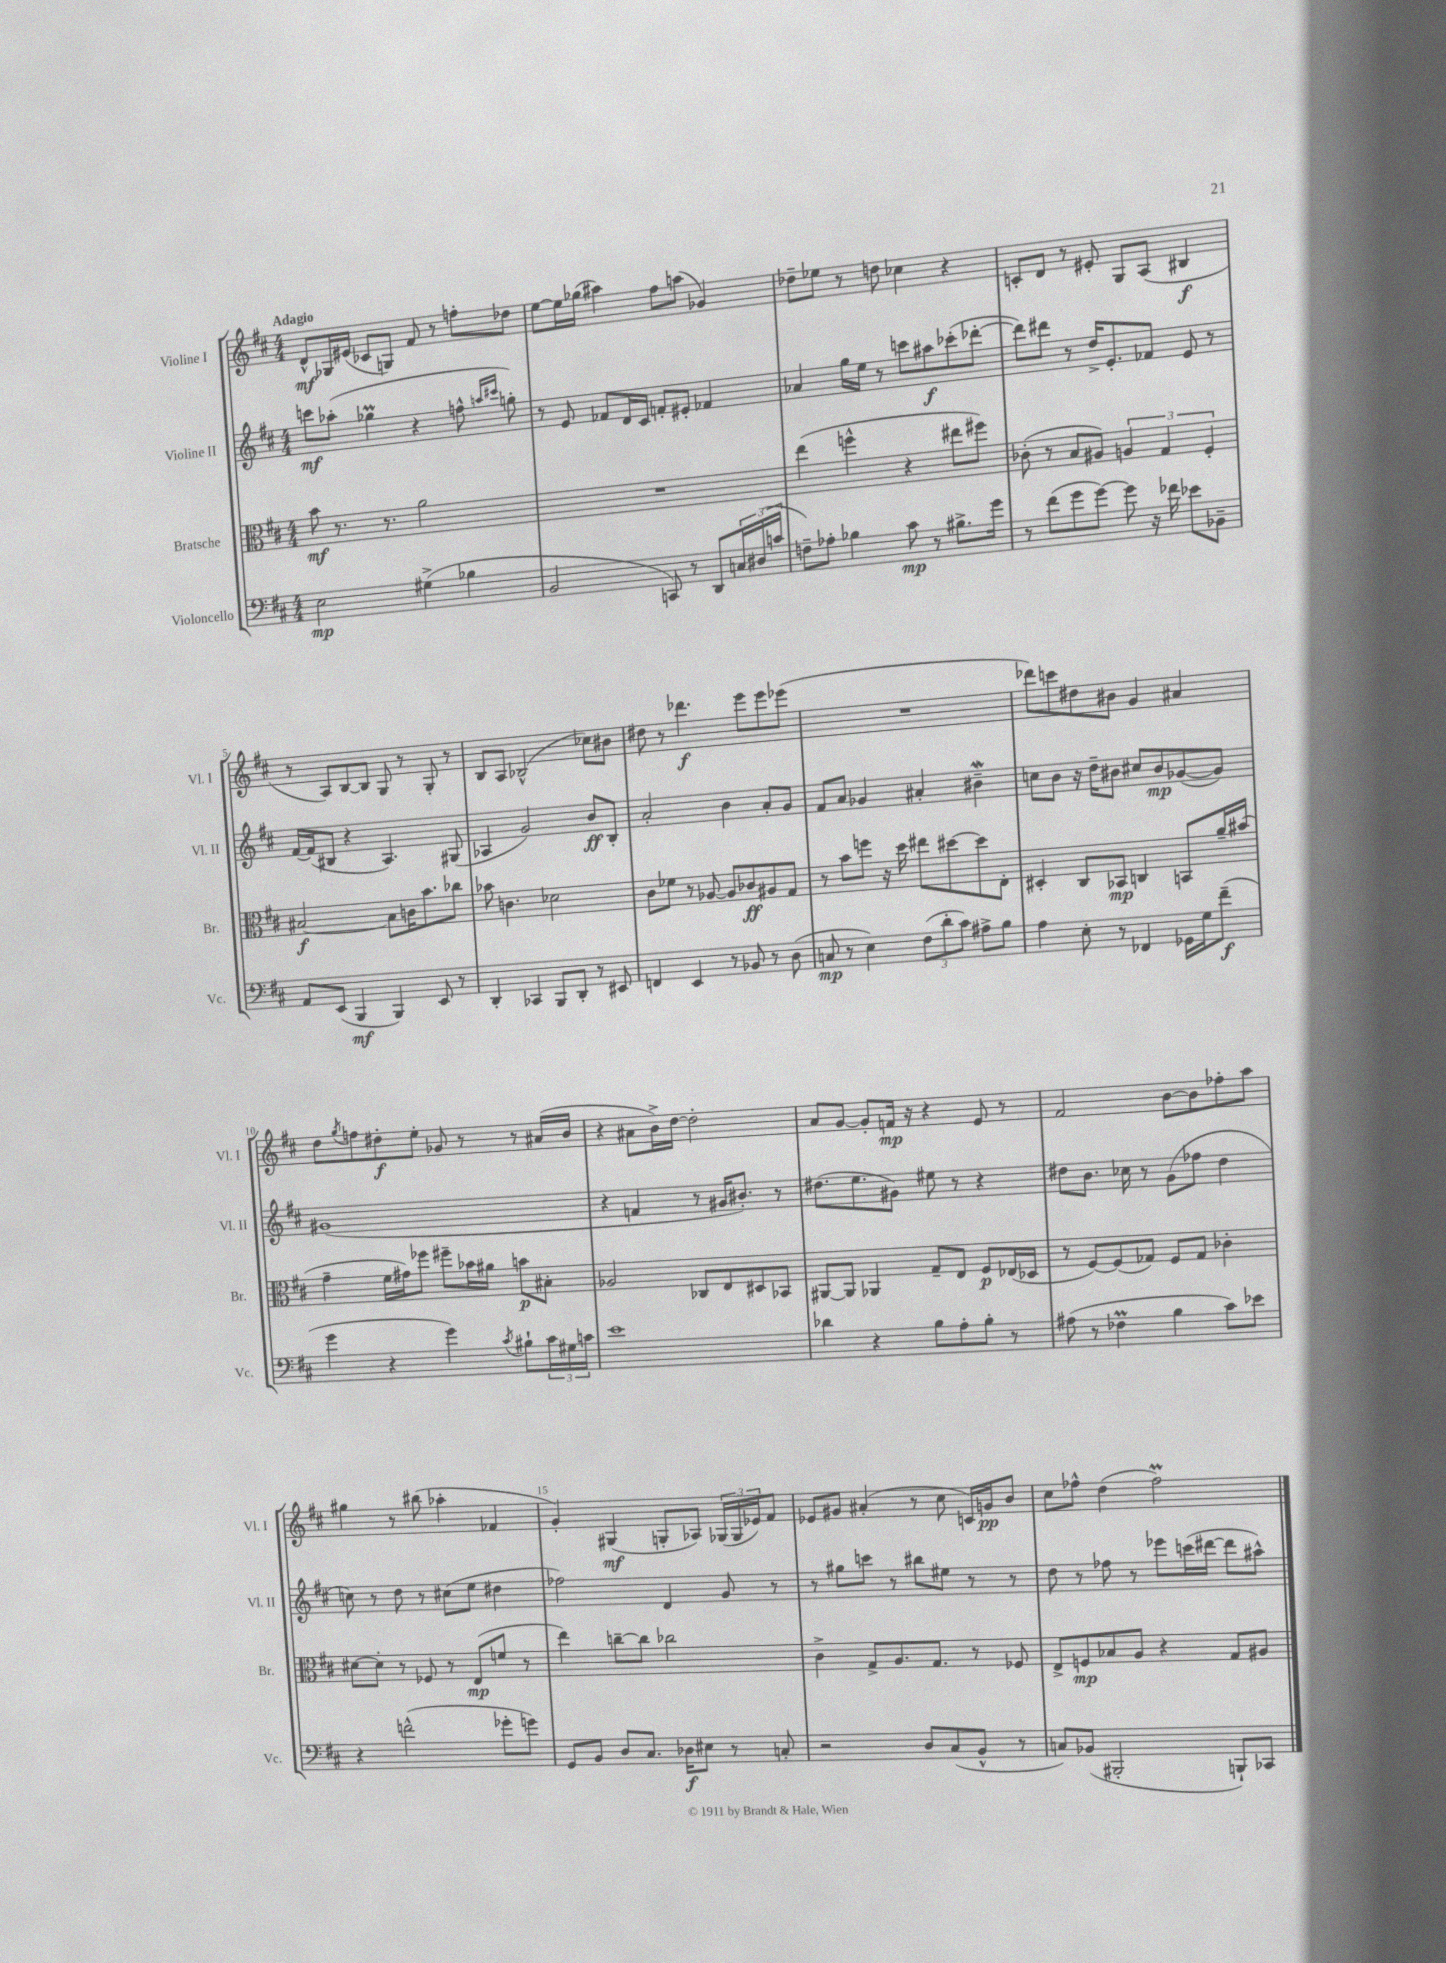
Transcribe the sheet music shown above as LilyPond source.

<<
\new StaffGroup <<
\new Staff = "s0" \with { instrumentName = "Violine I" shortInstrumentName = "Vl. I" } {
    \clef treble \key d \major \numericTimeSignature \time 4/4 \tempo "Adagio"
    d'8-^\mf ges16 eis'16( ces'8 g8) fis'8 r8 f''8-. des''8 |
    e''8~ e''16 ges''16( ais''4) fis''8 a''8( ges'4) |
    des''8-- ees''8 r8 d''8 ces''4 r4 |
    c'8-. d'8 r8 eis'8-. g8 a8( bis4\f |
    r8 a8) b8~ b8 g8 r8 g8-. r8 |
    b8 a8 bes2-^( ces''8) bis'8 |
    dis''8 r8 des'''4.\f e'''8 e'''8 ees'''8( |
    R1 |
    des'''8) c'''8 dis''8 bis'8 g'4 ais'4 |
    d''8 \acciaccatura { g''8 } f''8 dis''8-.\f e''8-. ges'8 r8 r8 ais'16( b'16 |
    r4 ais'8 b'16->) d''16~ d''2-. |
    a'8 g'8~ g'8-. f'16\mp r16 r4 e'8 r8 |
    fis'2 b'8~ b'8 fes''8-. a''8 |
    gis''4 r8 bis''8( aes''4-. fes'4 |
    g'4-.) gis4\mf( g8-. aes8) \tuplet 3/2 { ges16( ges16 ees'16) } fis'8 |
    ees'8 gis'8 ais'4-.( r8 cis''8 c'16) g'16\pp b'8 |
    cis''8 fes''8-^ d''4( fes''2\prall) \bar "|." |
}
\new Staff = "s1" \with { instrumentName = "Violine II" shortInstrumentName = "Vl. II" } {
    \clef treble \key d \major \numericTimeSignature \time 4/4
    c'''8\mf aes''8-.( ges''4\prall r4 f''8-^ \grace { a''16 cis'''16 } g''8-.) |
    r8 e'8 fes'8 d'16 cis'16 f'8-. eis'8-. fes'4 |
    aes'4 g''16 e''16 r8 c'''8 ais''8\f ces'''8-.( des'''8~-. |
    des'''8) dis'''8 r8 d''16-> e'8.-. fes'8 e'8 r8 |
    fis'16~ fis'16( bis8 r4 a4.) gis8( |
    aes4 g'2) b'8\ff b8-. |
    a'2-. b'4 a'8-. g'8 |
    fis'8 a'8 ges'4 ais'4-. bis'4--\mordent |
    c''8 b'8 r16 d''16-- bis'8 cis''8 bis'8\mp ges'8~( ges'8) |
    gis'1( |
    r4 f'4 r8 gis'16 bis'8.-.) r8 |
    dis''8.( e''8. gis'8) eis''8 r8 r4 |
    dis''8 b'8. ces''16 r8 g'8( fes''8 dis''4 |
    c''8) r8 d''8 r8 cis''8( e''8 dis''4 |
    fes''2) d'4 g'8 r8 |
    r8 gis''8 c'''8 r8 bis''8 eis''8 r8 r8 |
    d''8 r8 fes''8 r8 ees'''8 c'''16( dis'''16~ dis'''8 ais''8-^) \bar "|." |
}
\new Staff = "s2" \with { instrumentName = "Bratsche" shortInstrumentName = "Br." } {
    \clef alto \key d \major \numericTimeSignature \time 4/4
    b'8\mf r8. r8. a'2 |
    R1 |
    e''4( f''4-^ r4 eis''8 fis''8) |
    ces'8-.( r8 b8 ais8) \tuplet 3/2 { a4 g4 fis4-. } |
    bis2~\f bis8 c'16 b'8. ces''8 |
    bes'8 c'4. des'2 |
    cis'8 fes'8 r8 aes8~ aes8 ces'8\ff ais8 g8 |
    r8 b'8 f''8 r16 d''16 eis''8 dis''8~ dis''8 e8-. |
    dis4-. cis8 bes,8\mp c4 b,8 a'16-- bis'16( |
    g'4-- fis'16 gis'16) fes''8 fis''8-- bes'16 ais'16 b'8\p bis8-. |
    aes2 ces8 e8 dis8 bes,8 |
    ais,8~ ais,8 aes,4 g8-- e8 fis8\p ees16( des16 |
    r8 fis8~) fis8( ges8) fis8 ges8 ces'4-. |
    dis'8~ dis'8-. r8 fes8 r8 e8\mp( f'8 r8 |
    e''4) c''8~-- c''8 ces''2 |
    cis'4-> g8-> a8. g8. r8 fes8 |
    e8-> f8\mp bes8 a8 r4 g8 ais8 \bar "|." |
}
\new Staff = "s3" \with { instrumentName = "Violoncello" shortInstrumentName = "Vc." } {
    \clef bass \key d \major \numericTimeSignature \time 4/4
    e2\mp gis4->( bes4 |
    b,2 c,8) r8 d,8 \tuplet 3/2 { c16 dis16( c'16 } |
    f8--) aes8-. bes4 cis'8\mp r8 bis8.-> g'16 |
    r8 fis'8( g'8 g'8~) g'8 r16 fes'16 ees'8 bes,8-- |
    a,8 e,8( b,,4\mf b,,4) e,8 r8 |
    d,4-. ces,4 b,,8 d,8-. r8 eis,8 |
    f,4 e,4 r8 bes,8 r8 d8( |
    c8\mp r8 e4) \tuplet 3/2 { fis8( d'8-. cis'8) } ais8-> b8 |
    a4 e8-. r8 fes,4 ges,16 g16 fis'8--\f( |
    g'4 r4 g'4) \acciaccatura { cis'8 } bis8-! \tuplet 3/2 { cis'16 gis16 c'16 } |
    e'1 |
    des'4 r4 b8 a8-. b8-. r8 |
    ais8( r8 fes4\prall b4 cis'8) ees'8 |
    r4 f'2-^( ges'8-. g'8) |
    g,8 b,8 d8 cis8. des16\f eis8 r8 c8-. |
    r2 d8 cis8( b,8-^ r8 |
    c8) bes,8( bis,,2-. b,,8-!) ces,8 \bar "|." |
}
>>
>>
\layout { \context { \Score \override BarNumber.break-visibility = ##(#f #t #t) barNumberVisibility = #(every-nth-bar-number-visible 5) } }
